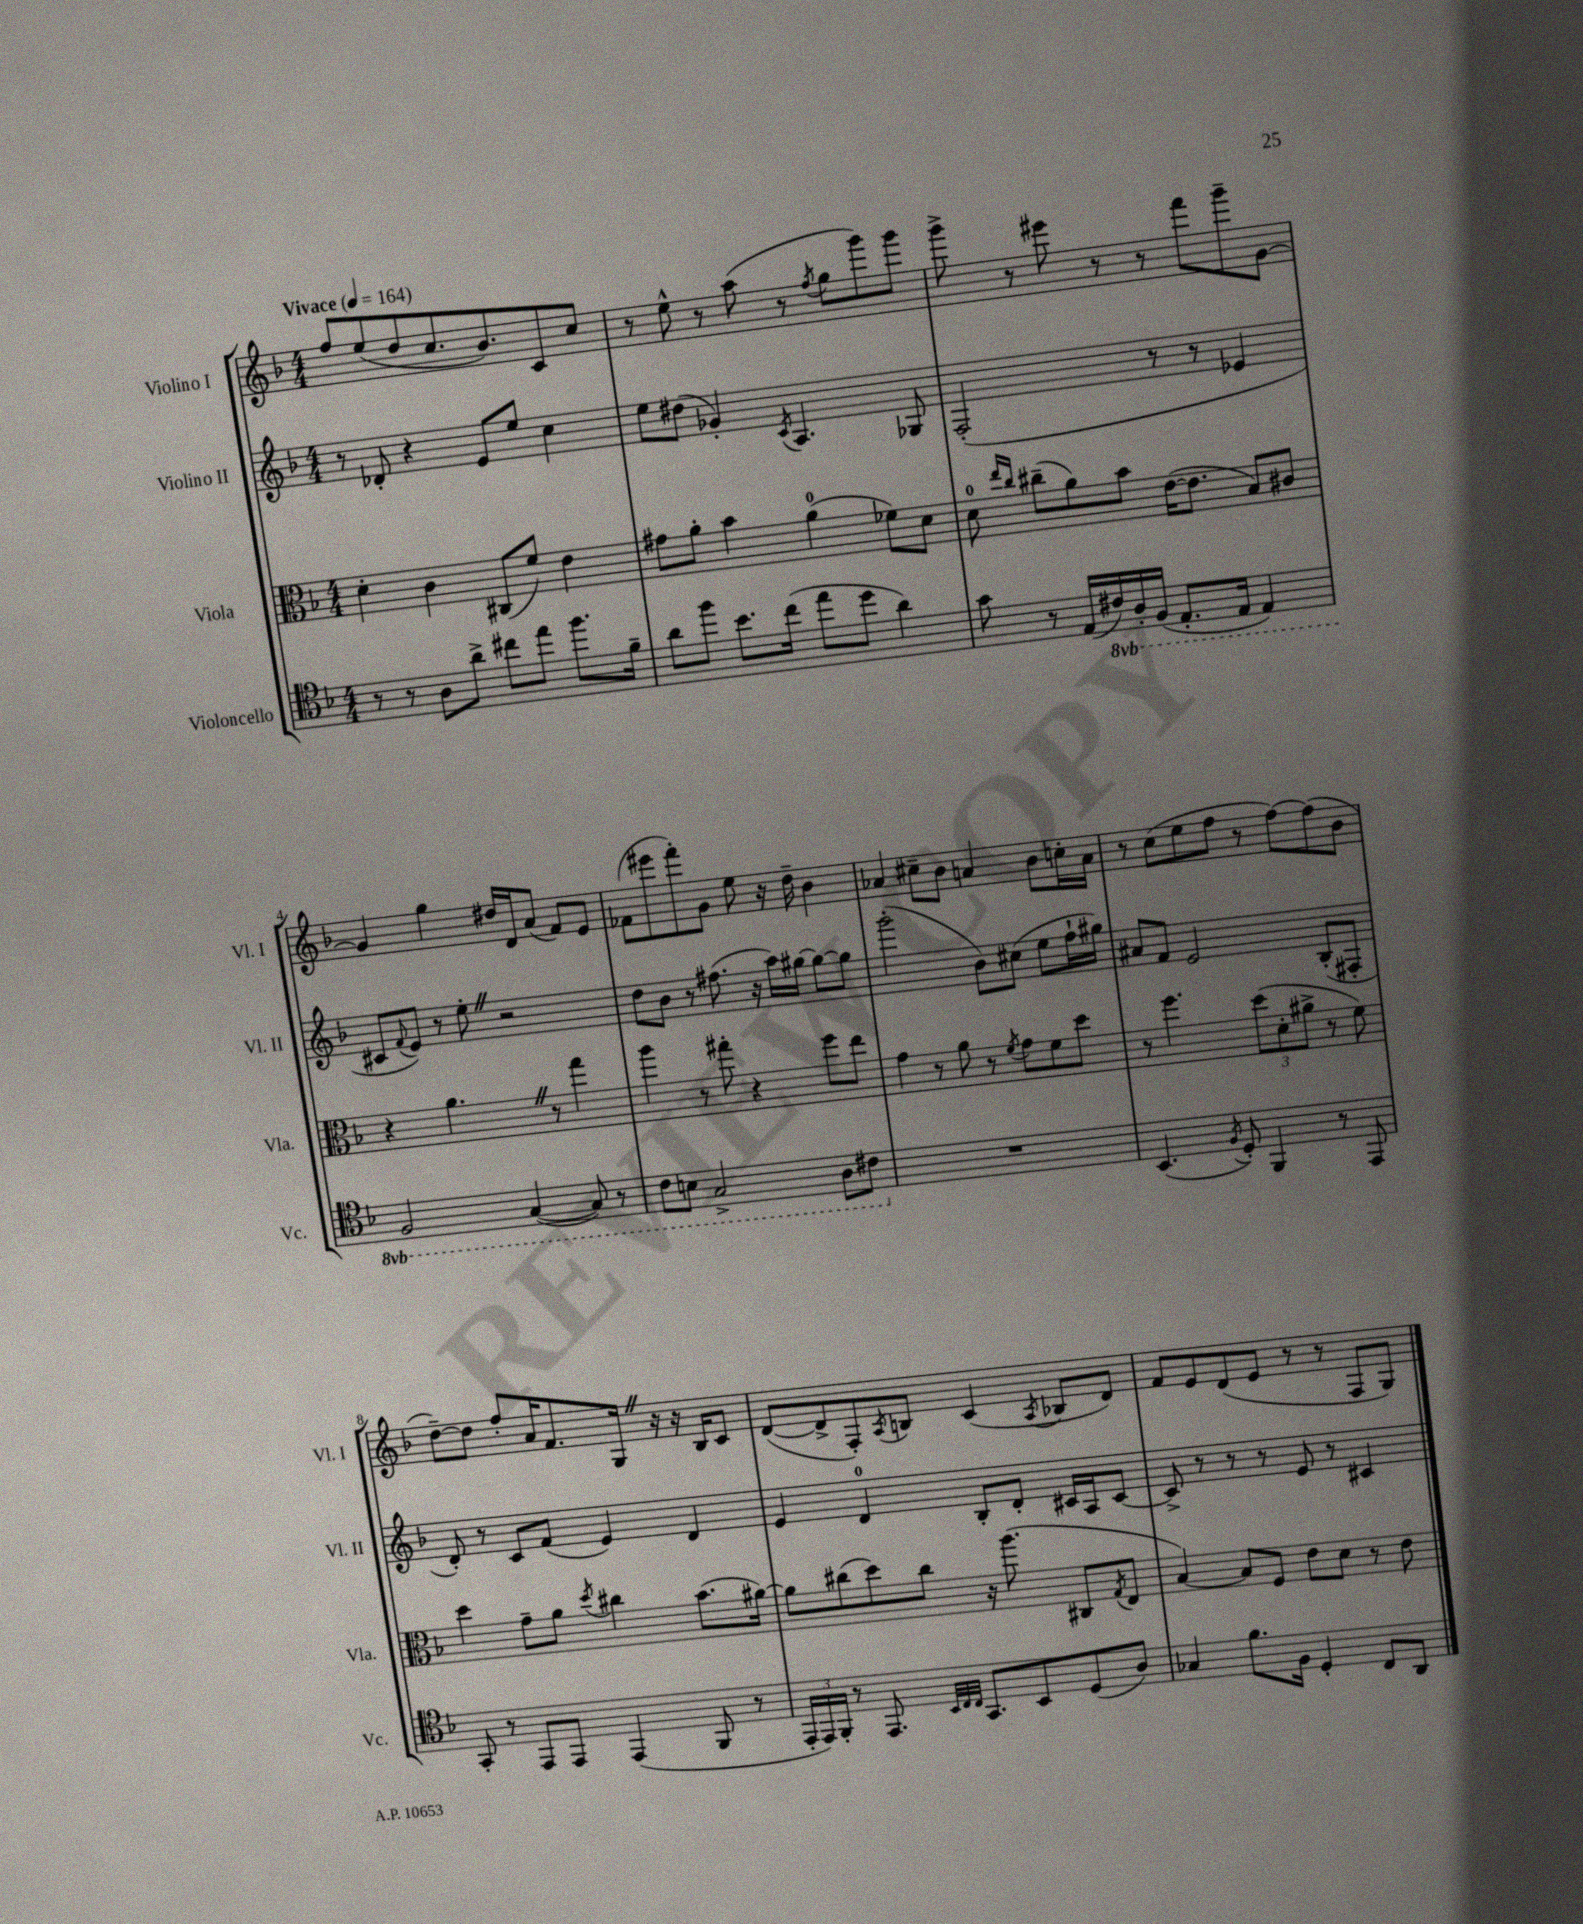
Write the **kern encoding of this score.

**kern	**kern	**kern	**kern
*staff4	*staff3	*staff2	*staff1
*clefC4	*clefC3	*clefG2	*clefG2
*k[b-]	*k[b-]	*k[b-]	*k[b-]
*M4/4	*M4/4	*M4/4	*M4/4
*MM164	*MM164	*MM164	*MM164
8r	4d'	8r	8ff
8r	.	8d-'	(8ee
8A	4c	4r	8dd
8a^	.	.	8.cc
8cc#	(8C#	8e	.
.	.	.	8.b-)
8ee	8f)	8ee	.
8.ff	4e	4cc	8c
.	.	.	8cc
16f~	.	.	.
=	=	=	=
8a	8g#	8ee	8r
8ff	8a'	(8dd#	8ee^^
8.b-	4b-	4g-')	8r
.	.	.	(8aa
(16cc	.	.	.
.	.	8qc	.
8ee	(4a	4.A	8r
.	.	.	8qff
8dd	.	.	8gg
4a)	8f-)	.	8ggg)
.	8d	8G-	8ggg
=	=	=	=
8g	8d	(2F'	8ggg^
.	16qqee	.	.
.	16qqcc	.	.
8r	(8cc#~	.	8r
(16E	8a)	.	8eee#
16C#)	.	.	.
16AA'	8b-	.	8r
(16FF	.	.	.
8.EE'	([16e	8r	8r
.	8.e]	.	.
.	.	8r	8fff
16EE	.	.	.
4EE)	8B-)	4e-	8ggg~
.	8c#	.	[8g
=	=	=	=
2FF	4r	8c#	4g]
.	.	8qqf	.
.	.	8e)	.
.	4.a	8r	4gg
.	.	8ee'	.
([4GG	.	2r	16dd#
.	.	.	16d
.	8r	.	(8a
8GG])	4gg	.	8f)
8r	.	.	8e
=	=	=	=
8C	4aa	8dd	(8f-
8BB	.	8b-	8eee#
2GG^	8r	8r	8fff')
.	8gg#'	(8.ff#	8g
.	4r	.	8ee
.	.	16r	.
.	.	16aa)	16r
.	.	[16gg#	16dd~
8AA	8ff	8gg#_	4b-
8C#	8ee	8gg#]	.
=	=	=	=
1r	4g	(2ggg'	4a-
.	8r	.	8cc#~
.	8a	.	8b-
.	8r	8b-)	4a
.	8qf	.	.
.	8g	(8cc#	.
.	8f	8ee	8b-
.	8dd	16ff`	16cc'
.	.	16gg#)	16a
=	=	=	=
(4.BB-	8r	8a#	8r
.	4.ff	8f	(8cc
.	.	2e	8ee
8qF	.	.	.
8D')	.	.	8ff
4FF	(12dd	.	8r
.	12d'	.	.
.	.	.	[8ff)
.	12a#^	.	.
8r	8r	(8B-'	(8ff]
8EE	8f)	8F#'	8b-
=	=	=	=
8GG'	4dd	8d')	[8dd~)
8r	.	8r	8dd]
8EE	8g~	8c	8ff'
8EE	8a	(8f	16a
.	.	.	8.f
.	8qdd	.	.
(4EE	4cc#	4e)	.
.	.	.	16G
.	.	.	16r
8FF	(8.b-	4d	16r
.	.	.	16B-
8r	.	.	8c
.	[16a#)	.	.
=	=	=	=
24EE'	8a#]	4e	([8d
24EE)	.	.	.
24FF'	.	.	.
8r	(8cc#	.	8d^]
8.EE	8dd)	4d	8F')
.	.	.	8qA
.	8cc#	.	8B
32qqBB-	.	.	.
32qqC	.	.	.
32qqC	.	.	.
8.GG	.	.	.
.	16r	8B-'	(4c
.	(8.aa	.	.
8BB-	.	8d'	.
.	.	.	8qA
(8D	8C#	16c#	8B-
.	.	16A	.
.	8qG	.	.
8A)	8E	[8c#	8d)
=	=	=	=
4G-	[4B-)	8c#^]	8f
.	.	8r	8e
8.f	8B-]	8r	(8d
.	8F	8r	8e
16F	.	.	.
4D'	8e	8e	8r
.	8d	8r	8r
8C	8r	4c#	8F
8AA	8e	.	8G)
==	==	==	==
*-	*-	*-	*-
